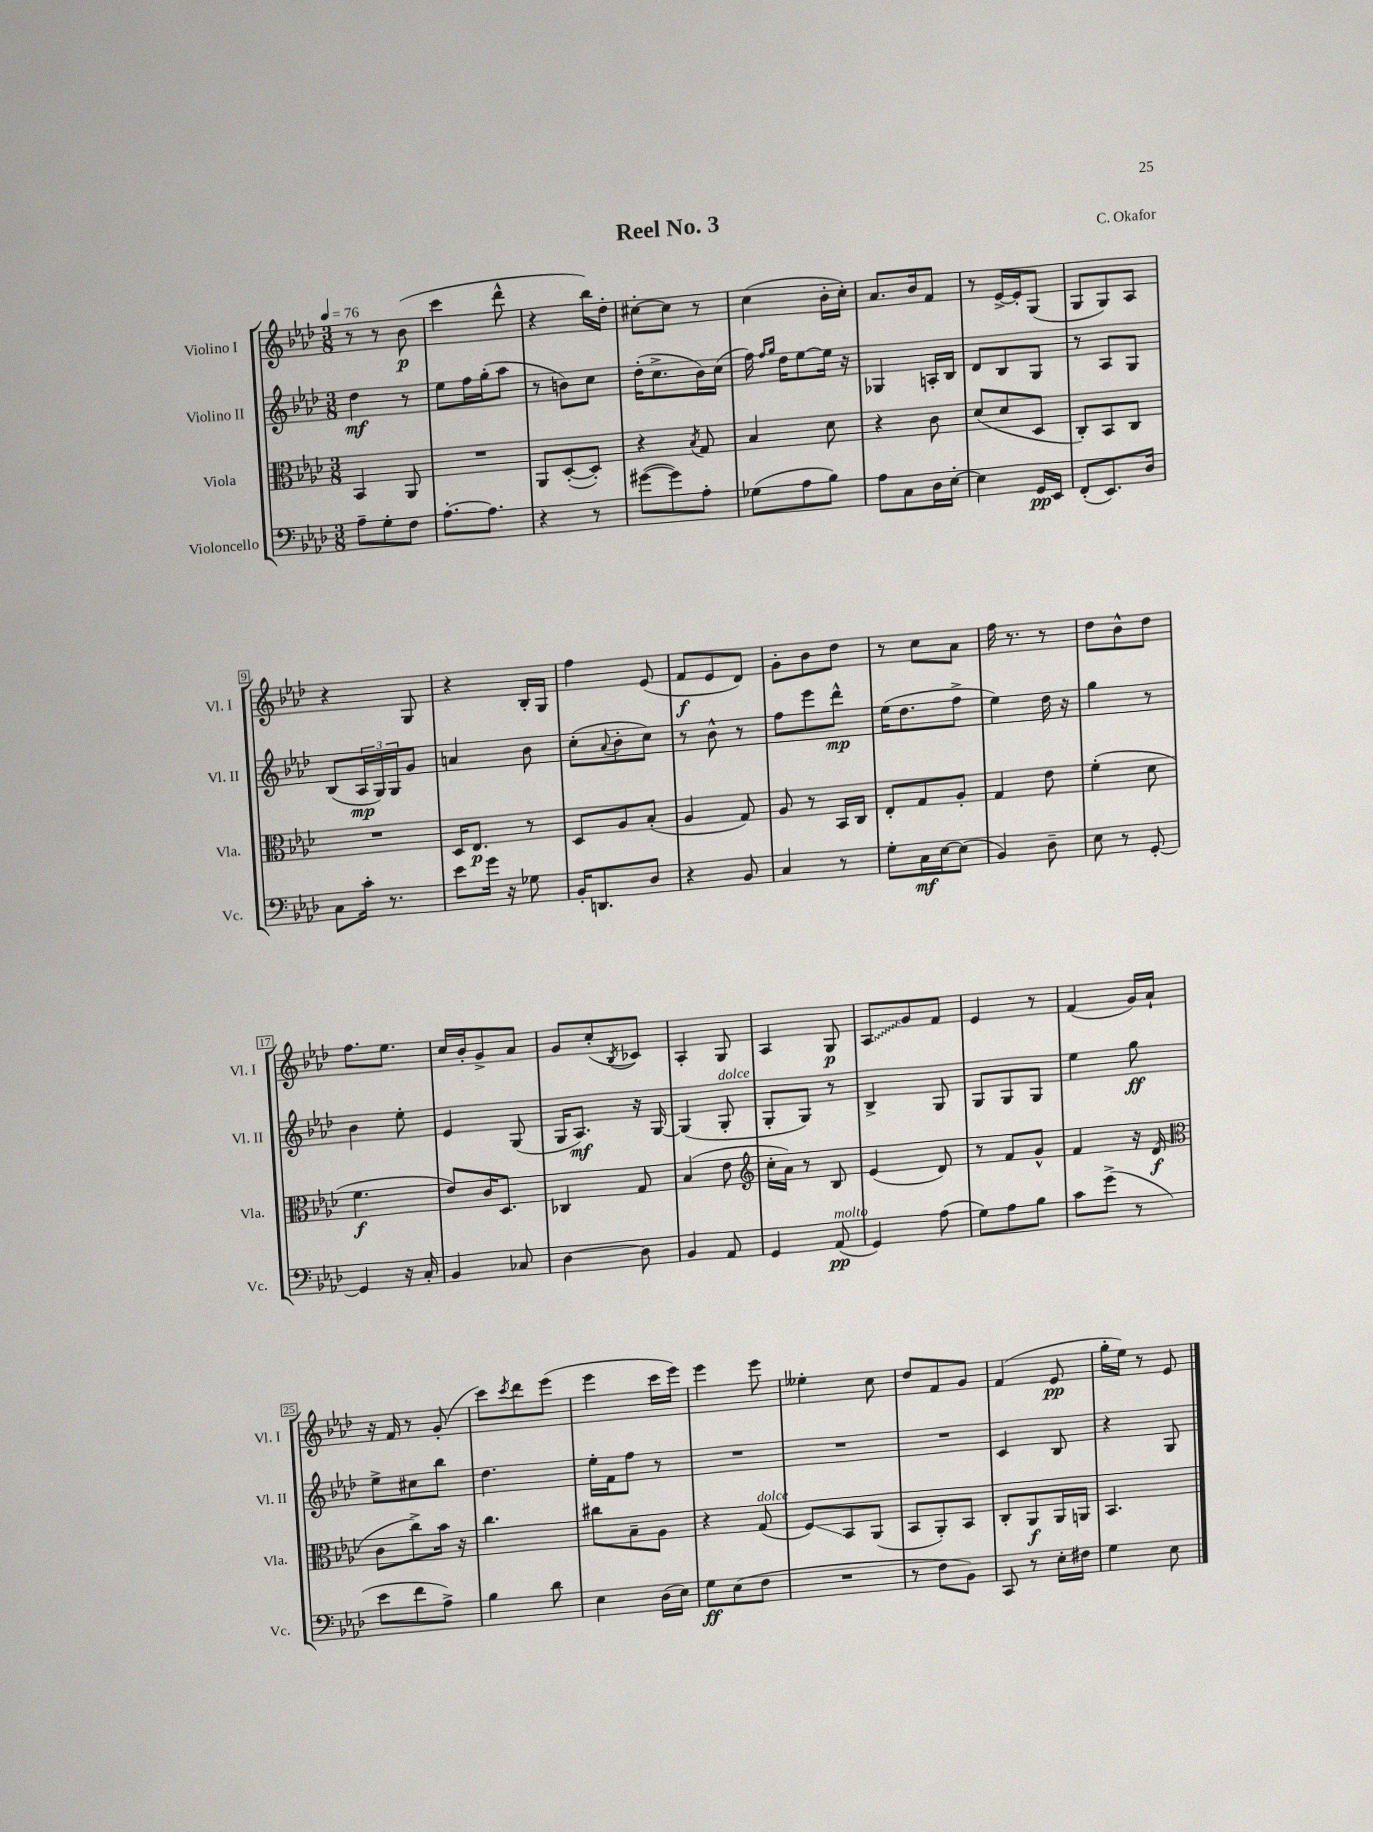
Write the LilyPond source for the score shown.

\header { title = "Reel No. 3" composer = "C. Okafor" }
<<
\new StaffGroup <<
\new Staff = "s0" \with { instrumentName = "Violino I" shortInstrumentName = "Vl. I" } {
    \clef treble \key aes \major \numericTimeSignature \time 3/8 \tempo 4 = 76
    r8 r8 bes'8\p( |
    c'''4 des'''8-^ |
    r4 bes''16) des''16-. |
    cis''8~-. cis''8 r8 |
    c''4( bes'16-. c''16-.) |
    aes'8. bes'16 f'8 |
    r8 ees'16~-> ees'16-. g8( |
    g8 g8) aes8 |
    r4 g8 |
    r4 bes16-. g16 |
    f''4 ees'8( |
    f'8\f ees'8 des'8) |
    g'8-. bes'8 des''8 |
    r8 c''8 aes'8 |
    f''16 r8. r8 |
    des''8 bes'8-^ des''8 |
    f''8. ees''8. |
    c''16 bes'16-. g'8-> aes'8 |
    g'8 c''8-.( \acciaccatura { bes8 } ces'8) |
    aes4-. g8 |
    aes4 g8\p |
    \once \override Glissando.style = #'zigzag aes8\glissando g'8 f'8 |
    ees'4 r8 |
    f'4( g'16) aes'16-! |
    r16 f'16 r8 g'8-.( |
    c'''8) \acciaccatura { c'''8 } des'''8 ees'''8( |
    ees'''4 c'''16 ees'''16) |
    ees'''4 ees'''8 |
    eeses''4-. c''8 |
    des''8 f'8 g'8 |
    f'4( ees'8\pp |
    g''16-. ees''16) r8 ees'8 \bar "|." |
}
\new Staff = "s1" \with { instrumentName = "Violino II" shortInstrumentName = "Vl. II" } {
    \clef treble \key aes \major \numericTimeSignature \time 3/8
    des''4\mf r8 |
    ees''8 f''16 g''16-.( aes''8 |
    r8 b'8) c''8 |
    des''16-.( c''8.-> bes'16) c''16( |
    f''16) \grace { f''16 g''16 } des''16 ees''8~ ees''16 r16 |
    ges4 a16-. bes16 |
    des'8 bes8 g8 |
    r8 aes8 g8 |
    bes8( \tuplet 3/2 { aes16\mp g16) g16 } g'8 |
    a'4 bes'8 |
    c''8-.( \appoggiatura { aes'8 } bes'8-. c''8) |
    r8 bes'8-^ r8 |
    f''8 ees'''8 des'''8-^\mp |
    ees''16( des''8. f''8-> |
    ees''4) des''16 r16 |
    g''4 r8 |
    bes'4 ees''8-. |
    ees'4 g8( |
    g16 aes8.\mf) r16 g16~ |
    g4( g8-.^\markup { \italic "dolce" } |
    g8-. g8) r8 |
    bes4-> g8 |
    g8 g8 g8 |
    ees''4 g''8\ff |
    ees''8-> cis''8 bes''8 |
    des''4. |
    ees''16-. f'16 f''8 r8 |
    R4. |
    R4. |
    R4. |
    c'4 bes8 |
    r4 g8 \bar "|." |
}
\new Staff = "s2" \with { instrumentName = "Viola" shortInstrumentName = "Vla." } {
    \clef alto \key aes \major \numericTimeSignature \time 3/8
    bes,4 aes,8 |
    R4. |
    aes,8 des8~-.( des8-.) |
    r4 \acciaccatura { bes8 } g8 |
    bes4 des'8 |
    r4 c'8 |
    des'8( des'8 des8 |
    c8-.) bes,8 c8 |
    R4. |
    des16 ees8.\p r8 |
    des8 aes8 bes8-.( |
    aes4 g8) |
    aes8 r8 bes,16 c16 |
    ees8-. g8 aes8-. |
    g4 ees'8 |
    f'4-.( des'8 |
    f'4.\f |
    ees'8) c'16 des8. |
    ces4 g8 |
    bes4( ees'8 |
    \clef treble c''16-. aes'16) r8 bes8 |
    ees'4( des'8) |
    r8 f'8 g'8-^ |
    f'4 r16 des'16\f( |
    \clef alto c'8 c''8->) bes'16 r16 |
    c''4. |
    cis''8 bes8-- aes8 |
    r4 g8^\markup { \italic "dolce" }( |
    f8\glissando) bes,8 aes,8( |
    bes,8 aes,8-.) bes,8 |
    c8-. aes,8\f aes,16 a,16 |
    bes,4. \bar "|." |
}
\new Staff = "s3" \with { instrumentName = "Violoncello" shortInstrumentName = "Vc." } {
    \clef bass \key aes \major \numericTimeSignature \time 3/8
    aes8-- g8-. f8 |
    aes8.~-. aes8. |
    r4 r8 |
    gis'8~( gis'8) aes8-. |
    ges8( aes8 bes8) |
    aes8 c8 des16 ees16~-. |
    ees4 g,16\pp ees,16 |
    f,8-.( ees,8.) des16 |
    c8 c'16-. r8. |
    ees'8 g'16 r16 ges8 |
    bes,16-. d,8. des8 |
    r4 bes,8 |
    c4 r8 |
    g8-. c16\mf ees16~ ees8( |
    bes,4) des8-- |
    ees8 r8 g,8~-. |
    g,4 r16 c16-. |
    bes,4 ces8 |
    des4~ des8 |
    bes,4 aes,8 |
    g,4 aes,8\pp^\markup { \italic "molto" }( |
    g,4) aes8( |
    g8) aes8 bes8 |
    c'8 g'8->( r8 |
    ees'8 f'8 aes8->) |
    bes4 des'8 |
    ees4 des16( ees16) |
    g8\ff ees8( f8 |
    R4. |
    r8 f8 bes,8) |
    c,8 r8 ees16-. fis16 |
    g4 ees8 \bar "|." |
}
>>
>>
\layout { \context { \Score \override BarNumber.stencil = #(make-stencil-boxer 0.1 0.3 ly:text-interface::print) } }
